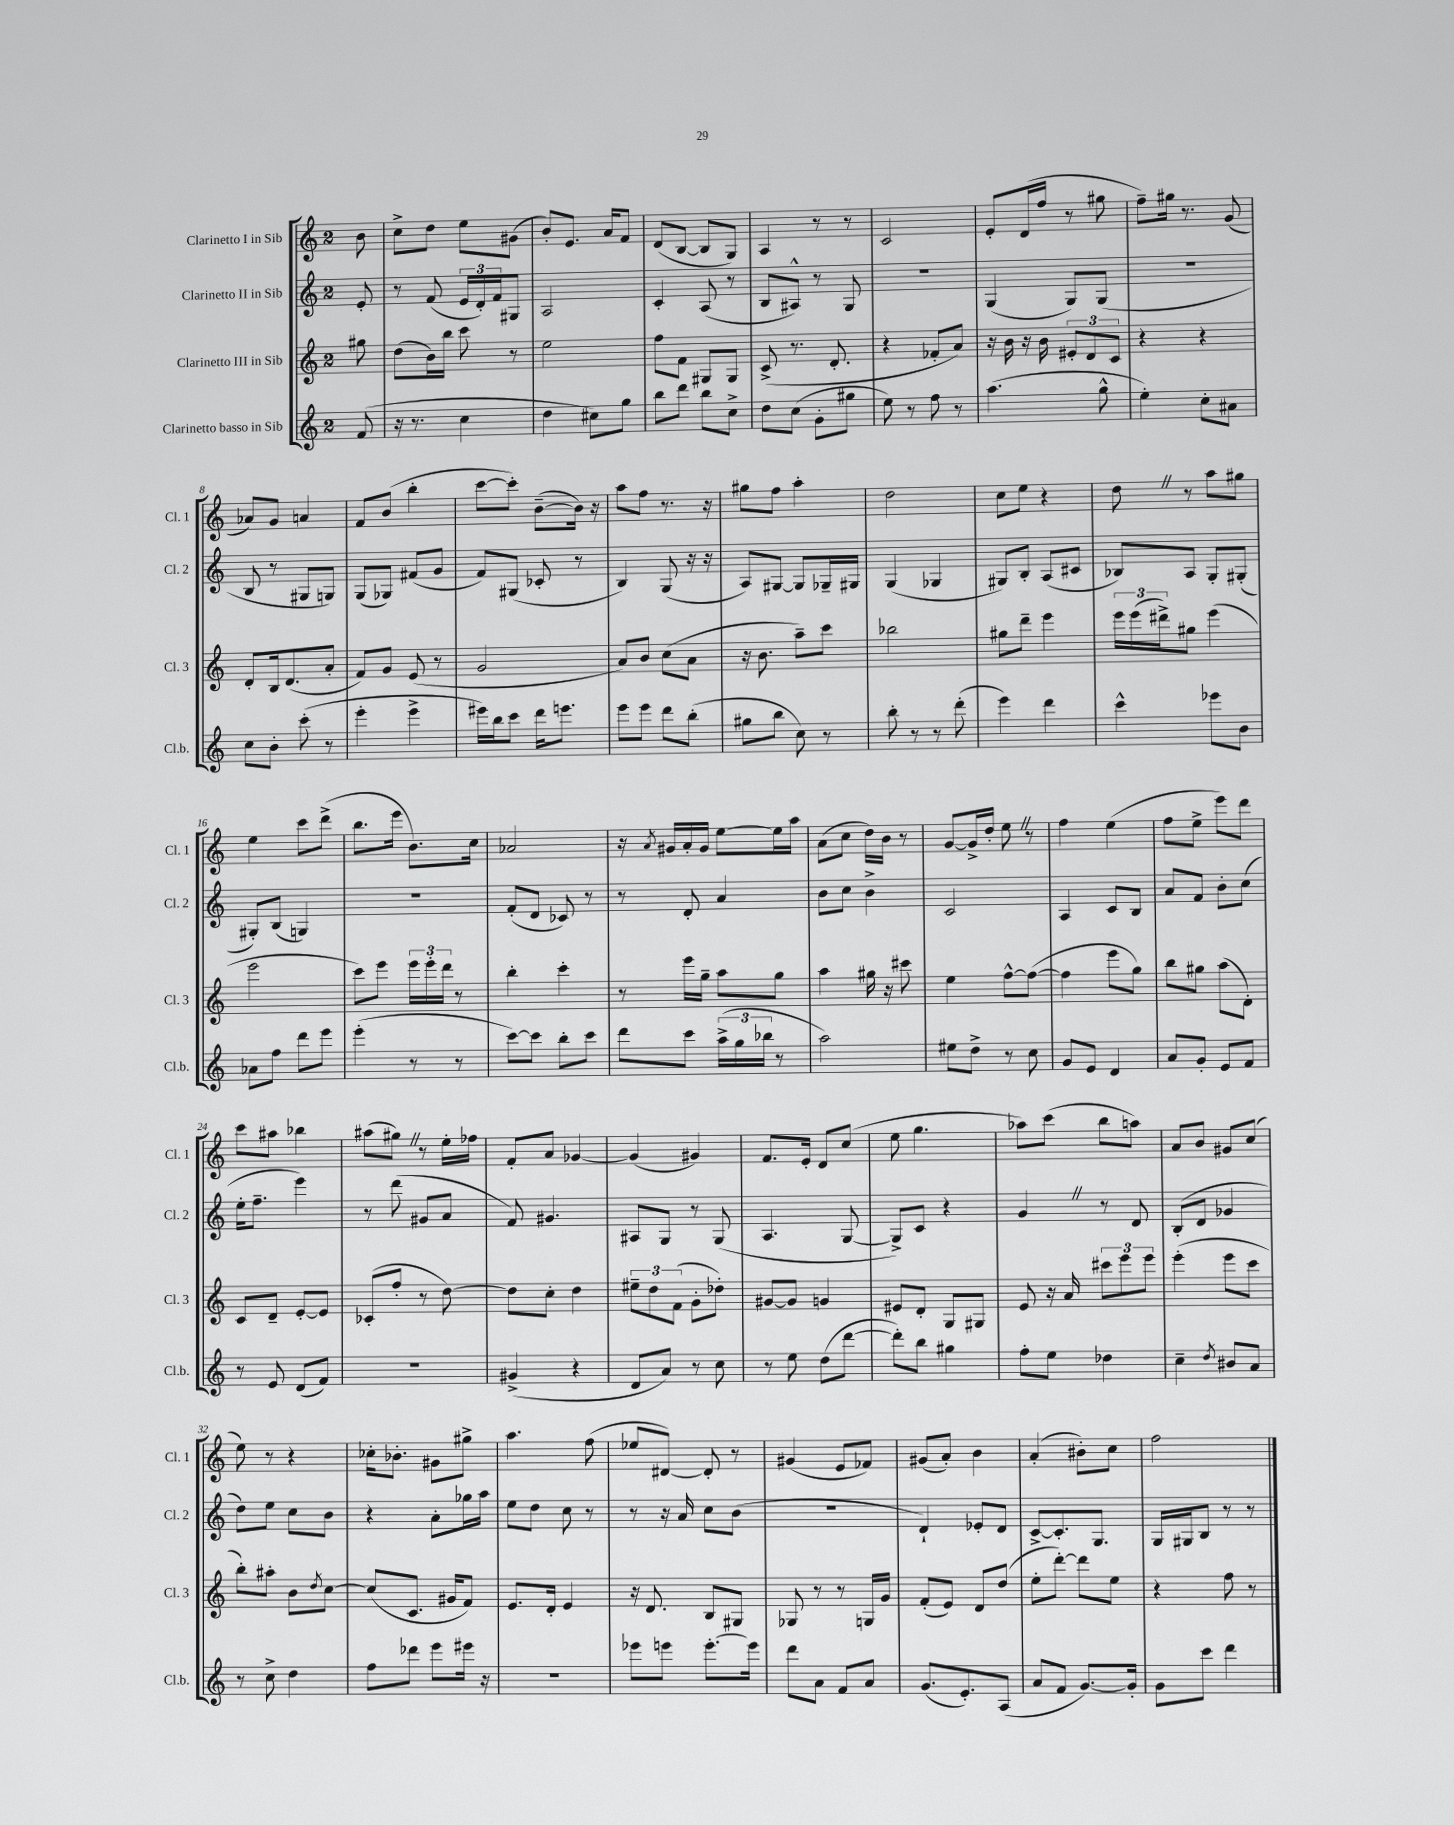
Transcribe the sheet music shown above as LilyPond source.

<<
\new StaffGroup <<
\new Staff = "s0" \with { instrumentName = "Clarinetto I in Sib" shortInstrumentName = "Cl. 1" } {
    \clef treble \key c \major \once \override Staff.TimeSignature.style = #'single-digit \time 2/4 \partial 8
    b'8 |
    c''8-> d''8 e''8 gis'8( |
    b'8-.) e'8. a'16 f'8 |
    d'8( b8~ b8 g8) |
    a4 r8 r8 |
    c'2 |
    e'8-. d'16( f''16 r8 gis''8 |
    f''8--) gis''16 r8. g'8( |
    aes'8) g'8 a'4 |
    f'8 b'8( b''4-. |
    c'''8~ c'''8-.) b'8~--( b'16) r16 |
    a''8 f''8 r8. r16 |
    gis''8 f''8 a''4-. |
    d''2 |
    c''8 e''8 r4 |
    d''8 \once \override BreathingSign.text = \markup { \musicglyph "scripts.caesura.straight" } \breathe r8 a''8 gis''8 |
    e''4 c'''8 d'''8->( |
    b''8. e'''16 b'8.) c''16 |
    aes'2 |
    r16 \acciaccatura { a'8 } gis'16 a'16-. gis'16 e''8~ e''16 a''16 |
    a'8( c''8 d''16) b'16 r8 |
    g'8~ g'16-> d''16-. e''8 \once \override BreathingSign.text = \markup { \musicglyph "scripts.caesura.straight" } \breathe r8 |
    f''4 e''4( |
    f''8 e''8-> e'''8) d'''8 |
    c'''8 ais''8 bes''4 |
    ais''8( gis''8) \once \override BreathingSign.text = \markup { \musicglyph "scripts.caesura.straight" } \breathe r8 e''16-. fes''16 |
    f'8-. a'8 ges'4~ |
    ges'4( gis'4) |
    f'8. e'16-. d'8 c''8( |
    e''8 g''4. |
    aes''8) c'''8( b''8 a''8) |
    a'8 b'8 gis'8 c''8( |
    e''8) r8 r4 |
    ces''16-. bes'8.-. gis'8 gis''8-> |
    a''4. f''8( |
    ees''8 dis'8~) dis'8-. r8 |
    gis'4( e'8 fes'8) |
    gis'8( a'8-.) b'4 |
    a'4-.( bis'8-.) c''8 |
    f''2 \bar "|." |
}
\new Staff = "s1" \with { instrumentName = "Clarinetto II in Sib" shortInstrumentName = "Cl. 2" } {
    \clef treble \key c \major \once \override Staff.TimeSignature.style = #'single-digit \time 2/4 \partial 8
    e'8-. |
    r8 f'8( \tuplet 3/2 { e'16 d'16-.) f'16 } gis8 |
    a2 |
    c'4-. a8( r8 |
    b8 ais8-^) r8 g8 |
    r2 |
    g4( g8) g8( |
    R2 |
    b8 r8 gis8 g8) |
    g8( ges8) fis'8( g'8 |
    f'8) gis8( ces'8-. r8 |
    b4) g8( r16 r16 |
    a8) gis8~ gis8 ges16-- gis16 |
    g4( ges4 |
    gis8) b8-. a8( cis'8 |
    bes8) a8 g8-. gis8-.( |
    gis8-.) b8( g4) |
    R2 |
    f'8-.( d'8 ces'8) r8 |
    r8 d'8-. a'4 |
    b'8 c''8 b'4-> |
    c'2 |
    a4 c'8 b8 |
    a'8 f'8 b'8-. c''8( |
    e''16-. f''8.-- e'''4) |
    r8 d'''8( gis'8 a'8 |
    f'8) gis'4. |
    ais8 g8 r8 g8( |
    a4. g8~ |
    g8->) c'8 r4 |
    g'4 \once \override BreathingSign.text = \markup { \musicglyph "scripts.caesura.straight" } \breathe r8 d'8 |
    b8-.( d'8 ges'4 |
    d''8) e''8 c''8 b'8 |
    r4 a'8-. ges''16 a''16 |
    e''8 d''8 c''8 r8 |
    r8 r16 a'16 c''8 b'8( |
    R2 |
    d'4-!) ees'8-. d'8 |
    c'8~-> c'8.-. g8. |
    g16 gis16 b8 r8 r8 \bar "|." |
}
\new Staff = "s2" \with { instrumentName = "Clarinetto III in Sib" shortInstrumentName = "Cl. 3" } {
    \clef treble \key c \major \once \override Staff.TimeSignature.style = #'single-digit \time 2/4 \partial 8
    gis''8 |
    d''8( b'16) b''16 c'''8 r8 |
    e''2 |
    f''8 f'8 gis8 gis8 |
    c'8->( r8. d'8.-. |
    r4 fes'8-. a'8) |
    r16 b'16 r16 b'16 \tuplet 3/2 { eis'8-. d'8 c'8 } |
    r4 r4 |
    d'8-. b16 d'8.( a'8-. |
    f'8) g'8 e'8( r8 |
    g'2 |
    a'8) b'8 c''8( a'8 |
    r16 b'8. a''8--) c'''8 |
    bes''2 |
    gis''8 d'''8-- e'''4 |
    \tuplet 3/2 { e'''16 e'''16( dis'''16->) } gis''8 e'''4( |
    e'''2 |
    c'''8) e'''8 \tuplet 3/2 { e'''16 e'''16-. d'''16 } r8 |
    b''4-. c'''4-. |
    r8 e'''16 g''16-- a''8 g''8 |
    a''4 gis''16 r16 cis'''8 |
    e''4 f''8~-^ f''8~( |
    f''4 e'''8 g''8) |
    b''8 gis''8 a''8( d'8-.) |
    c'8 d'8-- e'8~-. e'8 |
    ces'8-.( f''8-. r8 d''8~) |
    d''8 c''8-. d''4 |
    \tuplet 3/2 { eis''8-- d''8 f'8( } g'8-. des''8-.) |
    gis'8~ gis'8 g'4 |
    eis'8 d'8-. g8 gis8 |
    e'8 r16 a'16 \tuplet 3/2 { cis'''8 e'''8 e'''8 } |
    e'''4-.( e'''8 c'''8 |
    b''8-.) ais''8-. b'8 \acciaccatura { d''8 } c''8~ |
    c''8( c'8. gis'16 f'8) |
    e'8. d'16-. e'4 |
    r16 d'8. b8 gis8 |
    ges8 r8 r8 g16 g'16 |
    f'8-.( e'8) d'8 d''8( |
    e''8-. d'''8~-.) d'''8 e''8 |
    r4 f''8 r8 \bar "|." |
}
\new Staff = "s3" \with { instrumentName = "Clarinetto basso in Sib" shortInstrumentName = "Cl.b." } {
    \clef treble \key c \major \once \override Staff.TimeSignature.style = #'single-digit \time 2/4 \partial 8
    f'8( |
    r16 r8. c''4 |
    d''4 cis''8) g''8 |
    b''8 d'''8 b''8 c''8-> |
    d''8 c''8( g'8-. gis''8 |
    e''8) r8 f''8 r8 |
    a''4.( g''8-^ |
    e''4-.) c''8-. ais'8 |
    c''8 b'8-. c'''8-.( r8 |
    e'''4-. e'''4-> |
    eis'''16) b''16 c'''8 d'''16 e'''8. |
    e'''8 e'''8 d'''8 b''8-.( |
    gis''8 b''8 c''8) r8 |
    b''8-. r8 r8 d'''8-.( |
    e'''4) d'''4 |
    c'''4-^ ees'''8 b'8 |
    aes'8 f''8 d'''8 e'''8 |
    e'''4-.( r8 r8 |
    c'''8~) c'''8 b''8-. c'''8 |
    d'''8 c'''8 \tuplet 3/2 { a''16->( g''16 bes''16 } r8 |
    a''2) |
    eis''8 d''8-> r8 c''8 |
    g'8 e'8 d'4 |
    a'8 g'8-. e'8 f'8 |
    r8 e'8 d'8( f'8) |
    R2 |
    gis'4->( r4 |
    d'8 a'8) r8 c''8 |
    r8 e''8 d''8( d'''8~ |
    d'''8-.) b''8 gis''4 |
    f''8-. e''8 des''4 |
    c''4-- \acciaccatura { d''8 } bis'8 a'8 |
    r8 c''8-> d''4 |
    f''8 des'''8 e'''8 eis'''16 r16 |
    r2 |
    ees'''8 e'''8 e'''8.~-. e'''16 |
    d'''8 a'8 f'8 a'8 |
    g'8.( e'8.-.) a8( |
    a'8 f'8 g'8.~) g'16-. |
    g'8 c'''8 d'''4 \bar "|." |
}
>>
>>
